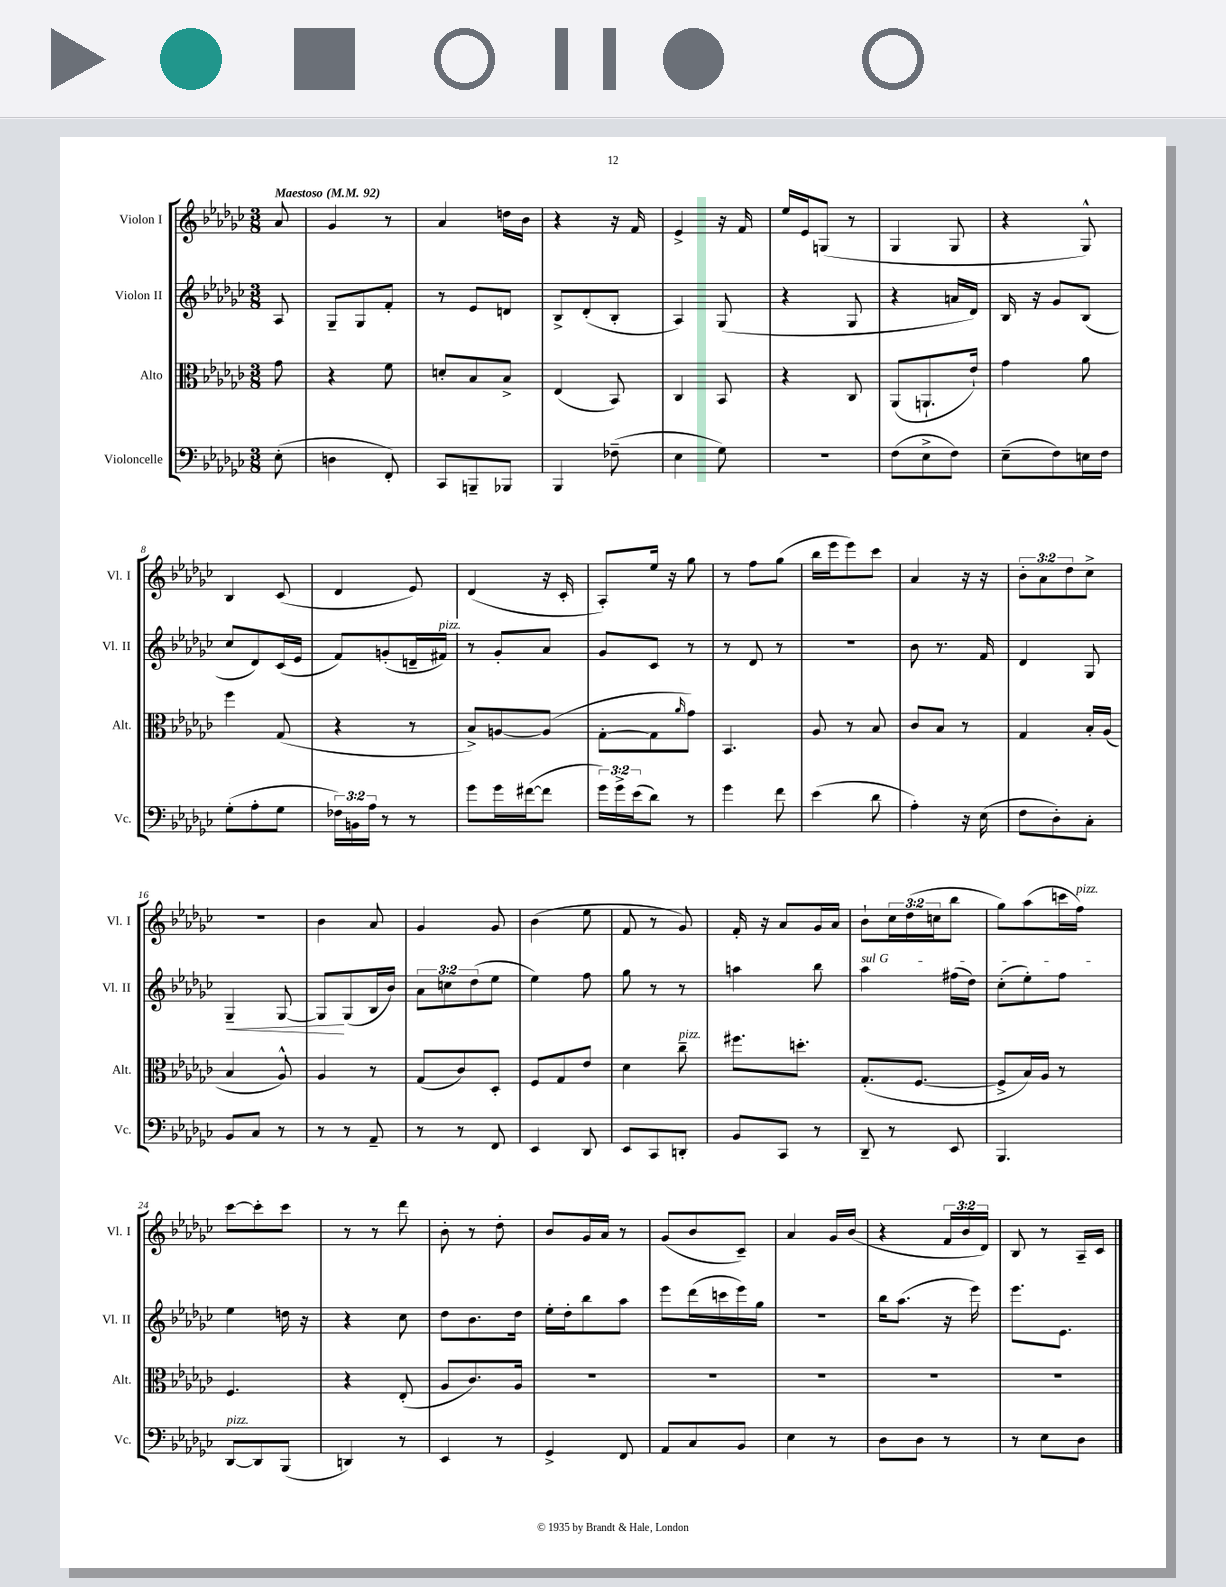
<<
\new StaffGroup <<
\new Staff = "s0" \with { instrumentName = "Violon I" shortInstrumentName = "Vl. I" } {
    \clef treble \key ges \major \numericTimeSignature \time 3/8 \override Staff.TupletNumber.text = #tuplet-number::calc-fraction-text \partial 8 \tempo "Maestoso" 4 = 92
    aes'8 |
    ges'4 r8 |
    aes'4 d''16 bes'16 |
    r4 r16 f'16 |
    ees'4-> r16 f'16 |
    ees''16 ees'16 g8( r8 |
    ges4 ges8 |
    r4 ges8-^) |
    bes4 ces'8( |
    des'4 ees'8) |
    des'4( r16 ces'16-. |
    aes8-.) ees''16 r16 ges''8 |
    r8 f''8 ges''8( |
    bes''16 ees'''16 ees'''8) ces'''8 |
    aes'4 r16 r16 |
    \tuplet 3/2 { bes'8-. aes'8 des''8 } ces''8-> |
    R4. |
    bes'4 aes'8 |
    ges'4 ges'8 |
    bes'4( ees''8 |
    f'8 r8 ges'8) |
    f'16-. r16 aes'8 ges'16 aes'16 |
    bes'8-! \tuplet 3/2 { ces''16 des''16( c''16 } bes''8 |
    ges''8) aes''8( c'''16 f''16^\markup { \italic "pizz." }) |
    ces'''8~ ces'''8-. ces'''8 |
    r8 r8 des'''8 |
    bes'8-. r8 des''8-. |
    bes'8 ges'16 aes'16 r8 |
    ges'8( bes'8 ces'8--) |
    aes'4 ges'16 bes'16( |
    r4 \tuplet 3/2 { f'16 bes'16 des'16) } |
    bes8 r8 aes16-- ces'16 \bar "|." |
}
\new Staff = "s1" \with { instrumentName = "Violon II" shortInstrumentName = "Vl. II" } {
    \clef treble \key ges \major \numericTimeSignature \time 3/8 \override Staff.TupletNumber.text = #tuplet-number::calc-fraction-text \partial 8
    aes8 |
    ges8-- ges8 f'8-. |
    r8 ees'8 d'8 |
    bes8-> des'8-.( bes8-. |
    aes4) ges8( |
    r4 ges8 |
    r4 a'16 des'16) |
    bes16 r16 ges'8 bes8( |
    ces''8 des'8) ces'16( ees'16 |
    f'8) g'8-.( d'16-- fis'16^\markup { \italic "pizz." }) |
    r8 ges'8-. aes'8 |
    ges'8 ces'8 r8 |
    r8 des'8 r8 |
    R4. |
    bes'8 r8. f'16 |
    des'4 ges8 |
    ges4--\< ges8~ |
    ges8\! ges8( bes16 bes'16) |
    \tuplet 3/2 { aes'8 c''8 des''8( } ees''8 |
    ees''4) f''8 |
    ges''8 r8 r8 |
    a''4 bes''8 |
    \once \override TextSpanner.bound-details.left.text = \markup { \italic "sul G" } aes''4\startTextSpan fis''16( des''16) |
    ces''8-.( ees''8-.) f''8\stopTextSpan |
    ees''4 d''16 r16 |
    r4 ces''8 |
    des''8 bes'8. des''16 |
    ees''16-. des''16-. bes''8 aes''8 |
    ees'''8 des'''16( c'''16 ees'''16) ges''16 |
    R4. |
    bes''16 aes''8.( r16 ees'''16) |
    ees'''8. ees'8. \bar "|." |
}
\new Staff = "s2" \with { instrumentName = "Alto" shortInstrumentName = "Alt." } {
    \clef alto \key ges \major \numericTimeSignature \time 3/8 \partial 8
    ges'8 |
    r4 f'8 |
    d'8-. bes8 bes8-> |
    ees4( bes,8) |
    ces4 bes,8 |
    r4 ces8 |
    aes,8( a,8.-! ees'16-!) |
    ges'4 aes'8 |
    f''4 ges8( |
    r4 r8 |
    bes8->) a8~ a8( |
    ges8~-. ges8 \grace { aes'16 } ges'8) |
    bes,4. |
    aes8 r8 bes8 |
    ces'8 bes8 r8 |
    ges4 bes16-. aes16( |
    bes4 aes8-^) |
    aes4 r8 |
    ges8( ces'8) des8-. |
    f8 ges8 ees'8 |
    des'4 ces''8--^\markup { \italic "pizz." } |
    fis''8. d''8.-. |
    ges8.-.( f8.~ |
    f8-> bes16) aes16 r8 |
    f4. |
    r4 ees8-.( |
    aes8 ces'8.) aes16 |
    R4. |
    R4. |
    R4. |
    R4. |
    R4. \bar "|." |
}
\new Staff = "s3" \with { instrumentName = "Violoncelle" shortInstrumentName = "Vc." } {
    \clef bass \key ges \major \numericTimeSignature \time 3/8 \override Staff.TupletNumber.text = #tuplet-number::calc-fraction-text \partial 8
    ees8-.( |
    d4 f,8-.) |
    ces,8 b,,8-- bes,,8 |
    bes,,4 fes8--( |
    ees4 ges8) |
    R4. |
    f8( ees8-> f8) |
    ees8--( f8) e16 f16 |
    ges8-.( aes8-. ges8 |
    \tuplet 3/2 { fes16) b,16 aes16 } r8 r8 |
    ges'8 ges'16 fis'16~( fis'8 |
    \tuplet 3/2 { ges'16) ges'16-> ees'16( } des'8) r8 |
    ges'4 f'8 |
    ees'4( des'8 |
    aes4-.) r16 ees16( |
    f8 des8-.) ces8-. |
    bes,8 ces8 r8 |
    r8 r8 aes,8-- |
    r8 r8 f,8 |
    ees,4 des,8 |
    ees,8 ces,8 d,8-. |
    bes,8 ces,8 r8 |
    des,8-- r8 ees,8 |
    bes,,4. |
    des,8~^\markup { \italic "pizz." } des,8 bes,,8( |
    d,4) r8 |
    ees,4 r8 |
    ges,4-> f,8 |
    aes,8 ces8 bes,8 |
    ees4 r8 |
    des8 des8 r8 |
    r8 ees8 des8 \bar "|." |
}
>>
>>
